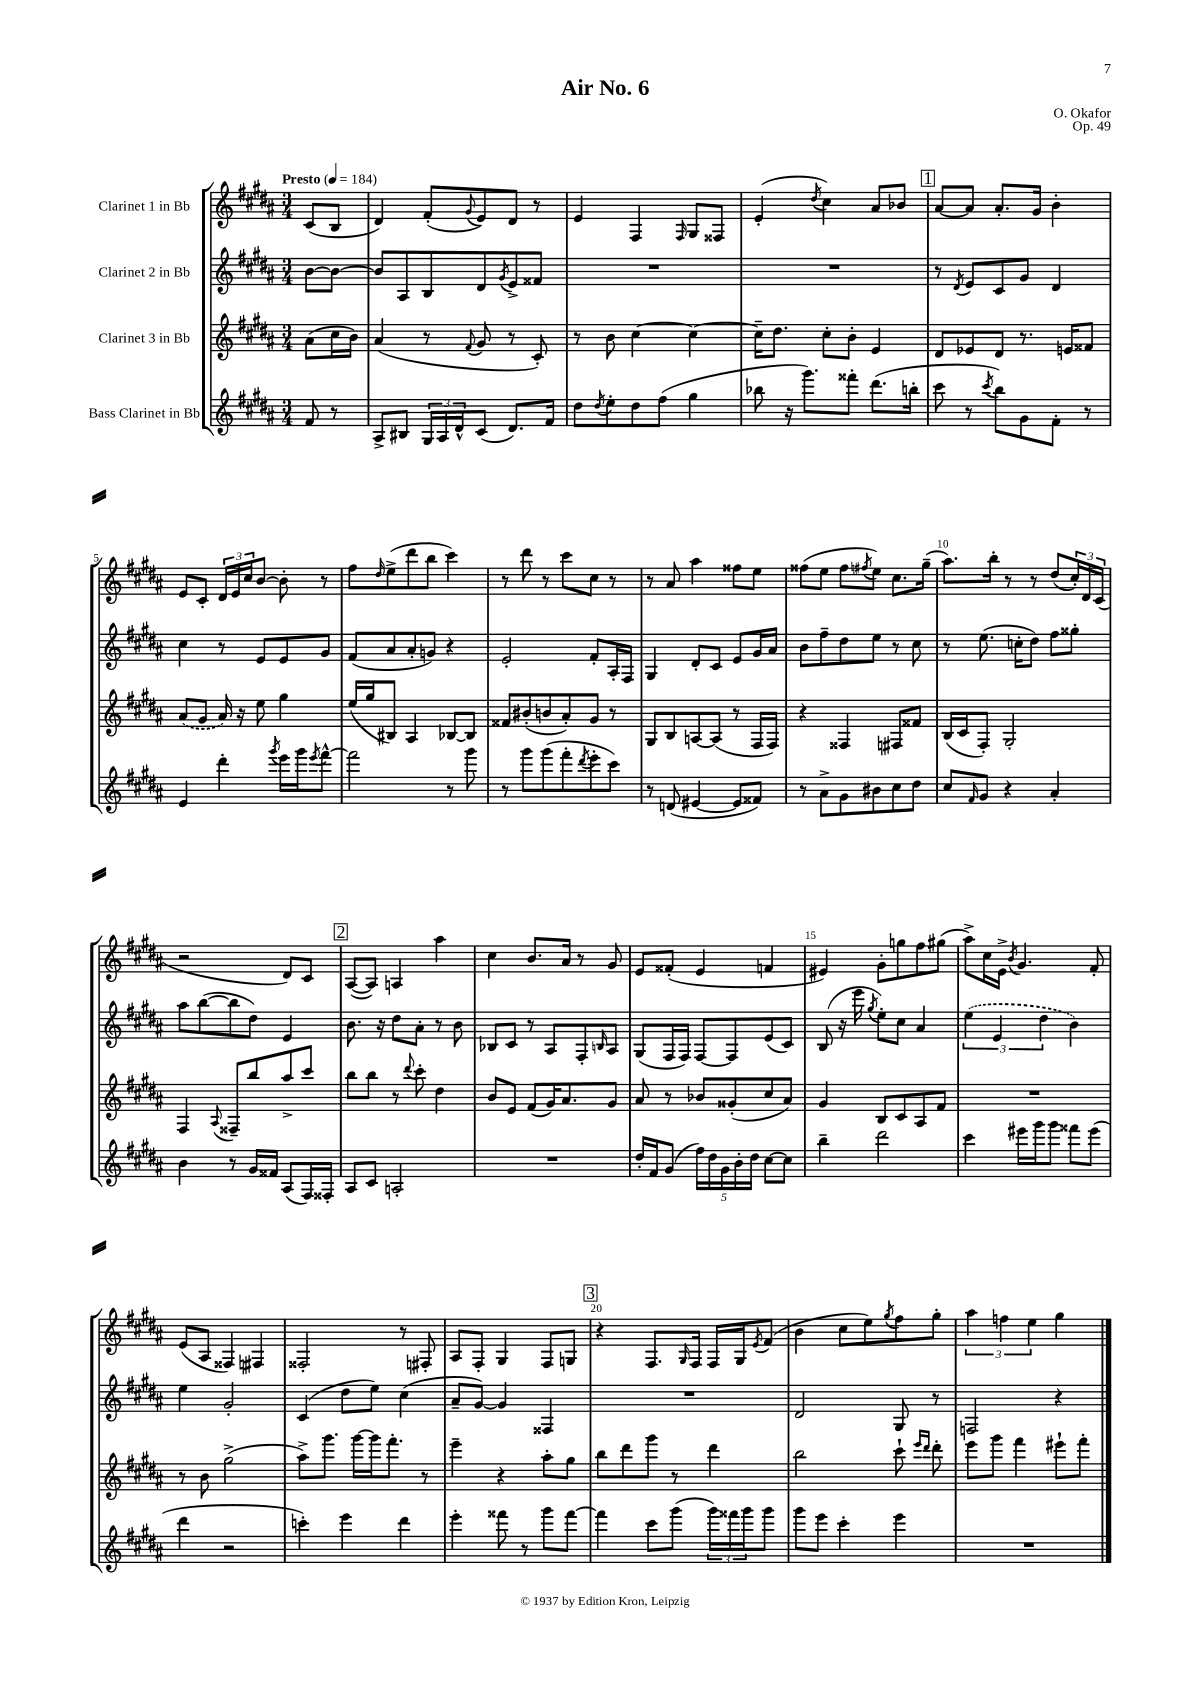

**kern	**kern	**kern	**kern
*part4	*part3	*part2	*part1
*staff4	*staff3	*staff2	*staff1
*I"Bass Clarinet in Bb	*I"Clarinet 3 in Bb	*I"Clarinet 2 in Bb	*I"Clarinet 1 in Bb
*clefG2	*clefG2	*clefG2	*clefG2
*k[f#c#g#d#a#]	*k[f#c#g#d#a#]	*k[f#c#g#d#a#]	*k[f#c#g#d#a#]
*M3/4	*M3/4	*M3/4	*M3/4
*MM184	*MM184	*MM184	*MM184
=	=	=	=
!	!	!	!LO:TX:a:B:t=Presto
8f#/	(8a#\L	[8b\L	(8c#/L
8r	16cc#\L	8b\J_	8B/J
.	16b\JJ)	.	.
=1	=1	=1	=1
8A#^/L	(4a#/	8b/L]	4d#/)
8B#X/J	.	8A#/	.
24G#/LL	8r	8B/	(8f#'/L
24A#/	.	.	.
24d#^^/J	.	.	.
.	8qqf#/	.	8qqg#/
(8c#/J	8g#/	8d#/	8e/)
.	.	8qg#/	.
8.d#/L)	8r	8e^/	8d#/J
.	8c#'/)	8f##X/J	8r
16f#/Jk	.	.	.
=2	=2	=2	=2
8dd#\L	8r	2.r	4e/
8qdd#/	.	.	.
8ee'\	8b\	.	.
8dd#\	[4cc#\	.	4F#/
(8ff#\J	.	.	.
.	.	.	16qqF#/
4gg#\	4cc#\_	.	8G#/L
.	.	.	8F##X/J
=3	=3	=3	=3
8bb-X\	16cc#~\KL]	2.r	(4e'/
.	8.dd#\J	.	.
16r	.	.	.
8.ggg#\L)	.	.	.
.	.	.	8qdd#/
.	8cc#'\L	.	4cc#\)
8fff##X'\J	8b'\J	.	.
(8.ddd#\L	4e/	.	8a#/L
.	.	.	8b-X/J
16bbn'\Jk	.	.	.
!!LO:REH:place=s1:t=1
=4	=4	=4	=4
8ccc#\	8d#/L	8r	[8a#/L
.	.	8qd#/	.
8r	8e-X/	8e/L	8a#/J]
8qccc#/	.	.	.
8bb\L)	8d#/J	8c#/	8.a#'/L
8g#\	8.r	8g#/J	.
.	.	.	16g#/Jk
8f#'\J	.	4d#/	4b'\
.	16en/KL	.	.
8r	8f##X/J	.	.
!!LO:LB:g=z
=5	=5	=5	=5
4e/	(8a#/L	4cc#\	8e/L
.	8g#/J	.	8c#'/J
4ddd#'\	16a#/)	8r	24d#/LL
.	.	.	24e/
.	16r	.	.
.	.	.	24cc#/J
.	8ee\	8e/L	[8b/J
8qggg#/	.	.	.
16eee\LL	4gg#\	8e/	8b'\]
16ggg#\J	.	.	.
8qeee/	.	.	.
[8fff#^^\J	.	8g#/J	8r
=6	=6	=6	=6
2fff#\]	(16ee/LL	(8f#/L	8ff#\L
.	16gg#/J	.	.
.	.	.	16qqdd#/
.	8B#X/J)	8a#/	(8ee^\
.	4A#/	8a#'/	8ddd#\
.	.	8gn/J)	8bb\J
8r	[8B-X/L	4r	4ccc#\)
8ggg#\	8B-/J]	.	.
=7	=7	=7	=7
8r	8f##X/L	2e'/	8r
8ggg#\L	(8b#X'/	.	8ddd#\
(8ggg#\	8bn/	.	8r
8fff#'\	8a#'/)	.	8ccc#\L
8qddd#/	.	.	.
8eee'\	8g#/J	8f#'/L	8cc#\J
8ccc#\J)	8r	16A#'/L	8r
.	.	16F#/JJ	.
=8	=8	=8	=8
8r	8G#/L	4G#/	8r
(8dn/	8B/	.	8a#/
[4e#X/	[8An/	8d#'/L	4aa#\
.	(8A/J]	8c#/J	.
8e#/L]	8r	8e/L	8ff##X\L
8f##X/J)	16F#/LL	16g#/L	8ee\J
.	16F#/JJ)	16a#/JJ	.
=9	=9	=9	=9
8r	4r	8b\L	(8ff##X\L
8a#^\L	.	8ff#~\	8ee\J
8g#\	4F##X/	8dd#\	8ff##\L
.	.	.	8qff#X/
8b#X\	.	8ee\J	8ee\J)
8cc#\	8F#X/L	8r	8.cc#\L
8dd#\J	8f##X/J	8cc#\	.
.	.	.	(16gg#~\Jk
=10	=10	=10	=10
8cc#/L	(16B/LL	8r	8.aa#\L)
.	16c#/J	.	.
16qqf#/	.	.	.
8g#/J	8F#'/J)	(8.ee\	.
.	.	.	16bb'\Jk
4r	2G#'/	.	8r
.	.	16ccn'\KL	.
.	.	8dd#\J)	8r
4a#'/	.	8ff#\L	(8dd#/L
.	.	8gg##X'\J	24cc#'/L)
.	.	.	24d#/
.	.	.	(24c#/JJ
!!LO:LB:g=z
=11	=11	=11	=11
4b\	4F#/	8aa#\L	2r
.	.	([8bb\	.
.	8qqA#/	.	.
8r	8F##X~/L	8bb\]	.
16g#/LL	8bb/	8dd#\J)	.
16f##X/JJ	.	.	.
(8A#/L	8aa#^/	4e/	8d#/L)
16F#/L)	8ccc#/J	.	8c#/J
16F##X'/JJ	.	.	.
!!LO:REH:place=s1:t=2
=12	=12	=12	=12
8A#/L	8bb\L	8.b\	([8A#/L
8c#/J	8bb\J	.	8A#/J])
.	.	16r	.
2An'/	8r	8dd#\L	4An/
.	8qqddd#/	.	.
.	8ccc#'\	8a#'\J	.
.	4dd#\	8r	4aa#\
.	.	8b\	.
=13	=13	=13	=13
2.r	8b/L	8B-X/L	4cc#\
.	8e/J	8c#/J	.
.	(8f#/L	8r	8.b/L
.	16g#/K)	8A#/L	.
.	8.a#/	.	16a#/Jk
.	.	8F#'/	8r
.	.	16qqBn/	.
.	8g#/J	8A#/J	8g#/
=14	=14	=14	=14
16dd#'/LL	8a#/	(8G#/L	8e/L
16f#/J	.	.	.
(8g#/J	8r	16F#/L	(8f##X'/J
.	.	16F#/JJ)	.
20ff#\LL)	8b-X/L	[8F#/L	4e/
20dd#\	.	.	.
20g#\	.	.	.
.	(8g##X'/	8F#/]	.
20b'\	.	.	.
20dd#\JJ	.	.	.
[8cc#\L	8cc#/	(8e/	4fn/
8cc#\J]	8a#/J)	8c#/J)	.
=15	=15	=15	=15
4bb~\	4g#/	(8B/	4e#X/)
.	.	16r	.
.	.	16eee\	.
.	.	8qgg#/	.
2ddd#\	8B/L	8ee'\L)	8g#'\L
.	8c#/	8cc#\J	8ggn\
.	8A#/	4a#/	8ff#\
.	8f#/J	.	(8gg#X\J
=16	=16	=16	=16
4ccc#\	2.r	(6ee\	8aa#^\L)
.	.	.	16cc#\L
.	.	6e/	.
.	.	.	16e^\JJ
.	.	.	8qb/
16eee#X\LL	.	.	4.g#/
16ggg#\J	.	.	.
.	.	6dd#\	.
8ggg#\J	.	.	.
8fff##X\L	.	4b\)	.
(8eee#\J	.	.	8f#'/
!!LO:LB:g=z
=17	=17	=17	=17
4ddd#\	8r	4ee\	(8e/L
.	8b\	.	8A#/J
2r	(2gg#^\	2g#'/	4F##X/)
.	.	.	4F#X/
=18	=18	=18	=18
4cccn'\)	8aa#^\L)	(4c#/	2F##X'/
.	8.ggg#\J	.	.
4eee\	.	8dd#\L	.
.	[16ggg#\LL	.	.
.	16ggg#\J]	8ee\J)	.
.	8.fff#'\J	.	.
4ddd#\	.	(4cc#\	8r
.	8r	.	8F#X'/
=19	=19	=19	=19
4eee'\	4eee~\	8a#~/L	8A#/L
.	.	[8g#/J)	8F#'/J
8fff##X\	4r	4g#/]	4G#/
8r	.	.	.
8ggg#\L	8aa#'\L	4F##X/	8F#/L
[8fff##\J	8gg#\J	.	8Gn/J
!!LO:REH:place=s1:t=3
=20	=20	=20	=20
4fff##\]	8bb\L	2.r	4r
.	8ddd#\	.	.
8ccc#\L	8ggg#\J	.	8.F#/L
(8ggg#\J	8r	.	.
.	.	.	16qqG#/
.	.	.	16F#/Jk
24ggg#\LL)	4ddd#\	.	16F#/LL
24fff##X\	.	.	.
.	.	.	16G#/J
24ggg#\J	.	.	.
.	.	.	8qe/
8ggg#\J	.	.	(8f#/J
=21	=21	=21	=21
8ggg#\L	2bb\	2d#/	4b\
8eee\J	.	.	.
4ccc#'\	.	.	8cc#\L
.	.	.	8ee\)
.	.	.	8qgg#/
4eee\	8ccc#`\	8G#/	8ff#\
.	16qqeee/LL	.	.
.	16qqddd#/JJ	.	.
.	8ddd#'\	8r	8gg#'\J
=22	=22	=22	=22
2.r	8eee\L	2Fn/	6aa#\
.	8ggg#\J	.	.
.	.	.	6ffn\
.	4fff#\	.	.
.	.	.	6ee\
.	8eee#X`\L	4r	4gg#\
.	8fff#'\J	.	.
==	==	==	==
*-	*-	*-	*-
